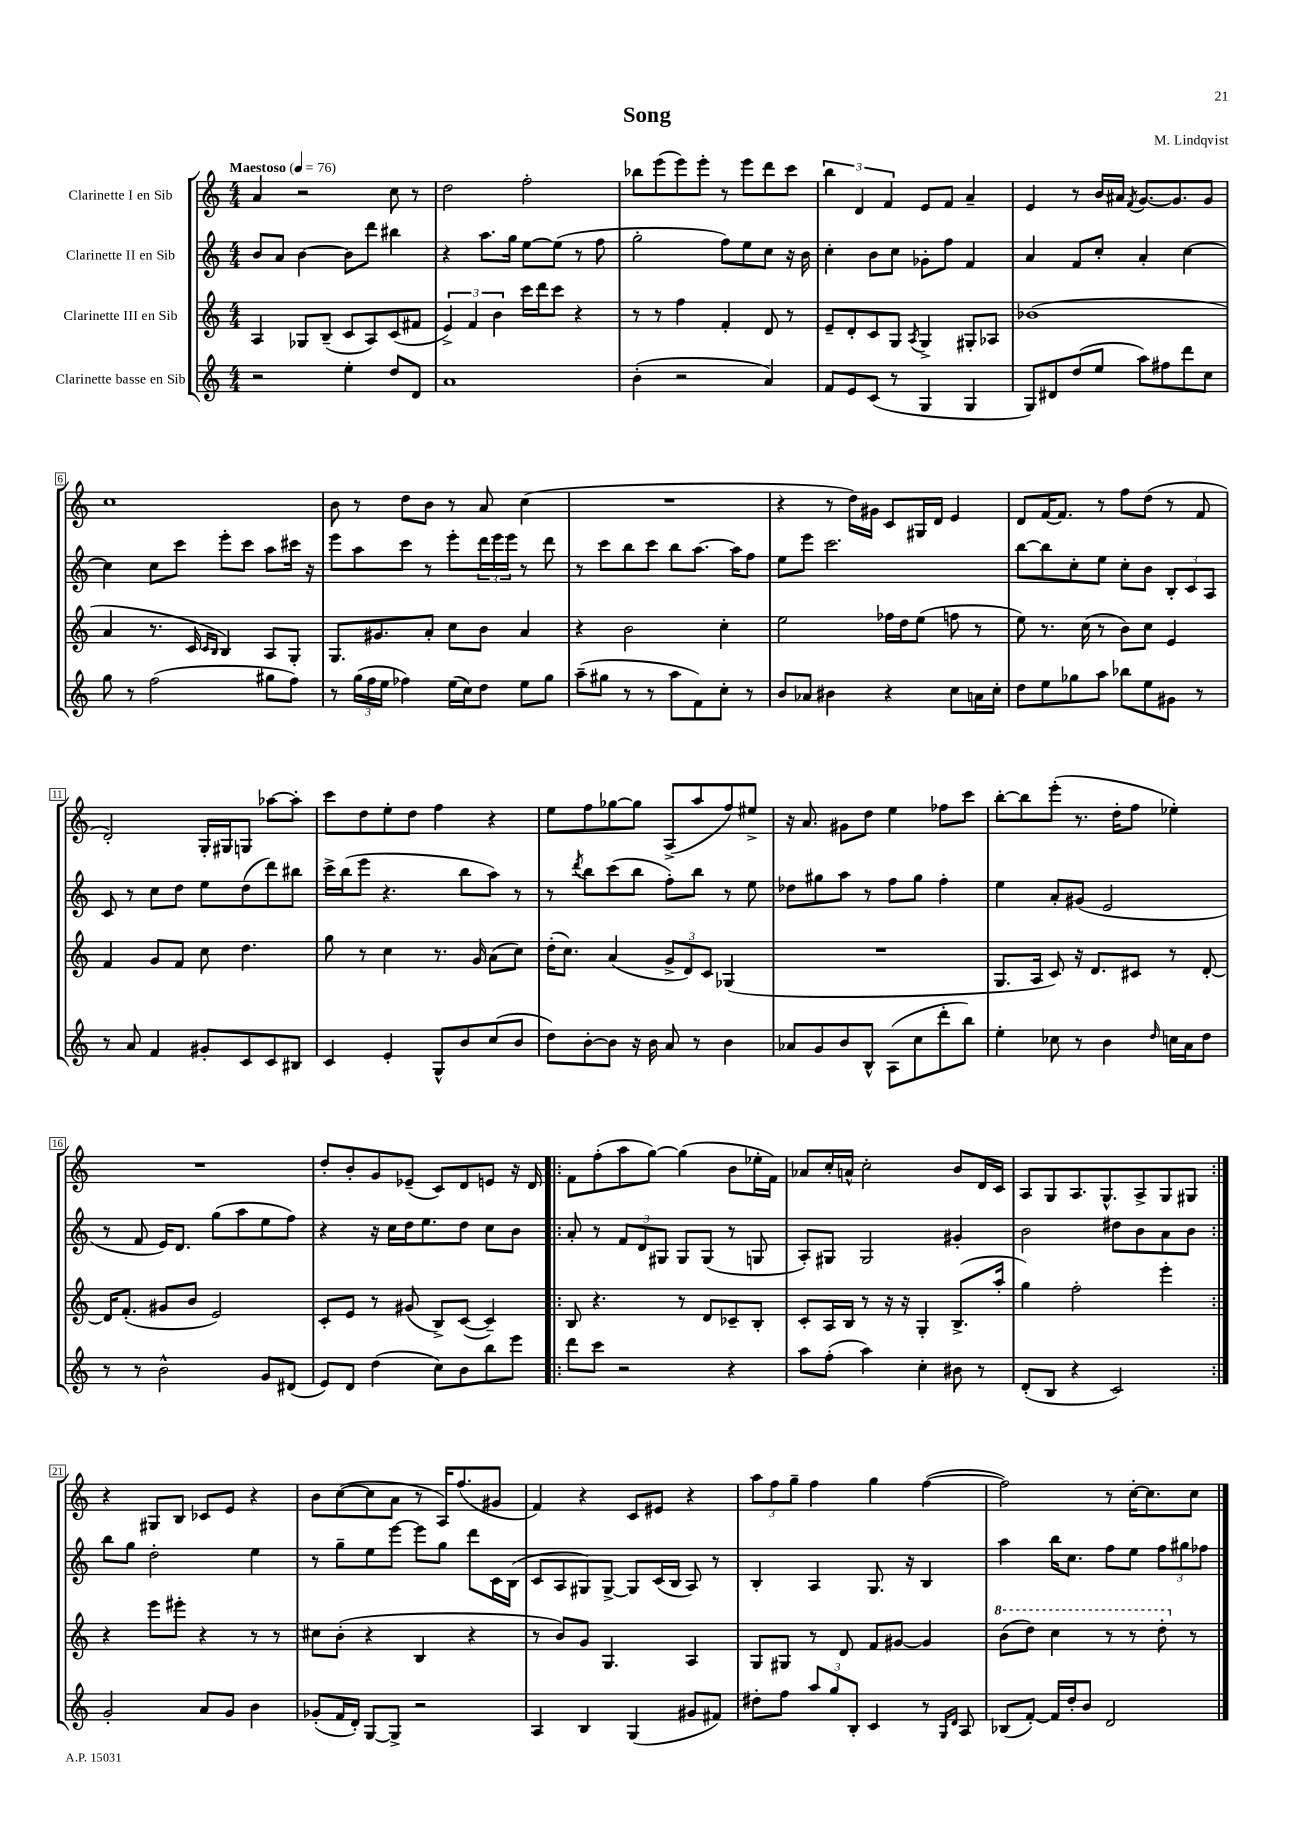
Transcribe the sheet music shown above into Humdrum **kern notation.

**kern	**kern	**kern	**kern
*staff4	*staff3	*staff2	*staff1
*clefG2	*clefG2	*clefG2	*clefG2
*k[]	*k[]	*k[]	*k[]
*M4/4	*M4/4	*M4/4	*M4/4
*MM76	*MM76	*MM76	*MM76
2r	4A	8b	4a
.	.	8a	.
.	8G-	[4b	2r
.	(8B~	.	.
4ee'	8c	8b]	.
.	8A)	8ddd	.
8dd	(8c	4bb#	8cc
8d	8f#	.	8r
=	=	=	=
1a	6e^)	4r	2dd
.	6f	.	.
.	.	8.aa	.
.	6b	.	.
.	.	16gg	.
.	16ccc	[8ee	2ff'
.	16ddd	.	.
.	8ccc	(8ee]	.
.	4r	8r	.
.	.	8ff	.
=	=	=	=
(4b'	8r	2gg'	8bb-
.	8r	.	(8eee
2r	4ff	.	8eee)
.	.	.	8eee'
.	4f'	8ff)	8r
.	.	8ee	8eee
4a)	8d	8cc	8ddd
.	8r	16r	8ccc
.	.	16b	.
=	=	=	=
8f	8e~	4cc'	6bb
8e	8d'	.	.
.	.	.	6d
(8c	8c	8b	.
.	.	.	6f
8r	8G	8cc	.
.	8qA	.	.
4G	4G^	8g-'	8e
.	.	8ff	8f
4G	8G#'	4f	4a~
.	8A-	.	.
=	=	=	=
8G)	(1b-	4a	4e
8d#	.	.	.
(8dd	.	8f	8r
8ee	.	8cc'	16b
.	.	.	16a#
.	.	.	8qf
8aa)	.	4a'	[8.g
8ff#	.	.	.
.	.	.	8.g]
8ddd	.	[4cc	.
8cc	.	.	8g
=	=	=	=
8gg	4a	4cc]	1cc
8r	.	.	.
(2ff	8.r	8cc	.
.	.	8ccc	.
.	16c	.	.
.	16qqc	.	.
.	16qqB	.	.
.	4B)	8eee'	.
.	.	8ccc	.
8gg#	8A	8aa	.
8ff)	8G'	16ccc#	.
.	.	16r	.
=	=	=	=
8r	8.G	8eee	8b
(24gg	.	8aa	8r
24ff	.	.	.
.	8.g#	.	.
24ee	.	.	.
4ff-)	.	8ccc	8dd
.	8a'	8r	8b
(16ee	8cc	8eee'	8r
16cc)	.	.	.
8dd	8b	24ddd	8a
.	.	24eee	.
.	.	24eee	.
8ee	4a	8r	(4cc
8gg	.	8ddd	.
=	=	=	=
(8aa~	4r	8r	1r
8gg#	.	8ccc	.
8r	2b	8bb	.
8r	.	8ccc	.
8aa	.	8bb	.
8f)	.	[8.aa	.
8cc'	4cc'	.	.
.	.	16aa]	.
8r	.	8ff	.
=	=	=	=
8b	2ee	8ee	4r
8a-	.	8eee	.
4b#	.	2.ccc	8r
.	.	.	16dd)
.	.	.	16g#
4r	16ff-	.	8c
.	16dd	.	.
.	(8ee	.	16G#
.	.	.	16d
8cc	8ff	.	4e
16a	8r	.	.
16cc'	.	.	.
=	=	=	=
8dd	8ee)	[8bb	8d
8ee	8.r	8bb]	[16f
.	.	.	8.f]
8gg-	.	8cc'	.
.	(16cc	.	.
8aa	8r	8ee	8r
8bb-	8b)	8cc'	8ff
8ee	8cc	8b	(8dd
8g#	4e	12B'	8r
.	.	12c	.
8r	.	.	8f
.	.	12A	.
=	=	=	=
8r	4f	8c	2d')
8a	.	8r	.
4f	8g	8cc	.
.	8f	8dd	.
8g#'	8cc	8ee	16G'
.	.	.	16G#
8c	4.dd	(8dd	8G
8c	.	8ddd)	[8aa-
8B#	.	8bb#	8aa-']
=	=	=	=
4c	8gg	16ccc^	8ccc
.	.	(16bb	.
.	8r	8eee	8dd
4e'	4cc	4.r	8ee'
.	.	.	8dd
8G^^	8.r	.	4ff
8b	.	8bb	.
.	16g	.	.
(8cc	(8a	8aa)	4r
8b	8cc)	8r	.
=	=	=	=
8dd)	(16dd'	8r	8ee
.	8.cc)	.	.
.	.	8qddd	.
[8b'	.	8bb	8ff
8b]	(4a	(8ccc	[8gg-
16r	.	8bb	8gg-]
16b	.	.	.
8a	12g^	8ff')	(8A^
.	12d)	.	.
8r	.	8bb	8aa
.	12c	.	.
4b	(4G-	8r	8ff)
.	.	8ee	8ee#^
=	=	=	=
8a-	1r	8dd-	16r
.	.	.	8.a
8g	.	8gg#	.
8b	.	8aa	8g#
8B^^	.	8r	8dd
(8A	.	8ff	4ee
8cc	.	8gg#	.
8ddd'	.	4ff'	8ff-
8bb)	.	.	8ccc
=	=	=	=
4ee'	8.G	4ee	[8bb'
.	.	.	8bb]
.	16A	.	.
8cc-	8c)	8a'	(8eee'
8r	16r	(8g#	8.r
.	8.d	.	.
4b	.	2e	.
.	.	.	16dd'
.	8c#	.	8ff
16qqdd	.	.	.
16cc	8r	.	4ee-')
16a	.	.	.
8dd	[8d'	.	.
=	=	=	=
8r	16d]	8r	1r
.	(8.f'	.	.
8r	.	8f	.
2b^^	8g#	16e)	.
.	.	8.d	.
.	8b	.	.
.	2e)	(8gg	.
.	.	8aa	.
8g	.	8ee	.
(8d#	.	8ff)	.
=	=	=	=
8e)	8c'	4r	8dd'
8d	8e	.	8b'
(4dd	8r	16r	8g
.	.	16cc	.
.	(8g#	16dd	(8e-~
.	.	8.ee	.
8cc)	8B^)	.	8c)
8b	([8c	8dd	8d
8bb	4c~])	8cc	8e
8eee	.	8b	16r
.	.	.	16d
=!|:	=!|:	=!|:	=!|:
8ddd	8B	8a'	8f
8ccc	4.r	8r	(8ff'
2r	.	12f	8aa
.	.	12d	.
.	.	.	[8gg)
.	.	12G#	.
.	8r	8G#	(4gg]
.	8d	(8G#	.
4r	8c-~	8r	8b
.	8B'	8G	16ee-'
.	.	.	16f)
=	=	=	=
8aa	8c'	8A')	8a-
(8ff'	16A	8G#	16cc'
.	16B	.	16a^^
4aa)	8r	2G#	2cc'
.	16r	.	.
.	16r	.	.
4cc'	4G'	.	.
8b#	(8.B^	4g#'	8b
8r	.	.	16d
.	16aa'	.	16c
=	=	=	=
(8d'	4gg)	2b	8A
8B	.	.	8G
4r	2ff'	.	8.A
.	.	.	8.G^^
2c)	.	8dd#	.
.	.	8b	8A^
.	4eee'	8a	8G
.	.	8b	8G#
=:|!	=:|!	=:|!	=:|!
2g'	4r	8bb	4r
.	.	8gg	.
.	8eee	2dd'	8G#
.	8eee#'	.	8B
8a	4r	.	8c-
8g	.	.	8e
4b	8r	4ee	4r
.	8r	.	.
=	=	=	=
(8g-'	8cc#	8r	8b
16f	(8b'	8gg~	([8cc
16d')	.	.	.
[8G	4r	8ee	8cc]
8G^]	.	[8eee	8a
2r	4B	8eee]	8r
.	.	8gg	16A)
.	.	.	(8.ff
.	4r	8ddd	.
.	.	16c	8g#
.	.	(16B	.
=	=	=	=
4A	8r	8c	4f)
.	8b)	8A	.
4B	8g	8G#)	4r
.	4.G	[8G#^	.
(4G	.	8G#]	8c
.	.	(16c	8e#
.	.	16B	.
8g#	4A	8A)	4r
8f#)	.	8r	.
=	=	=	=
8dd#'	8G	4B'	12aa
.	.	.	12ff
8ff	8G#	.	.
.	.	.	12gg~
12aa	8r	4A	4ff
12gg	.	.	.
.	8d	.	.
12B'	.	.	.
4c	8f	8.G	4gg
.	[8g#	.	.
.	.	16r	.
8r	4g#]	4B	([4ff
16qqG	.	.	.
16qqd	.	.	.
8A	.	.	.
=	=	=	=
(8B-	(8bb	4aa	2ff])
[8f')	8ddd)	.	.
16f]	4ccc	16bb	.
16dd'	.	8.cc	.
8b	.	.	.
2d	8r	8ff	8r
.	8r	8ee	[16cc'
.	.	.	8.cc]
.	8ddd'	12ff	.
.	.	12gg#	.
.	8r	.	8cc
.	.	12ff-	.
==	==	==	==
*-	*-	*-	*-
